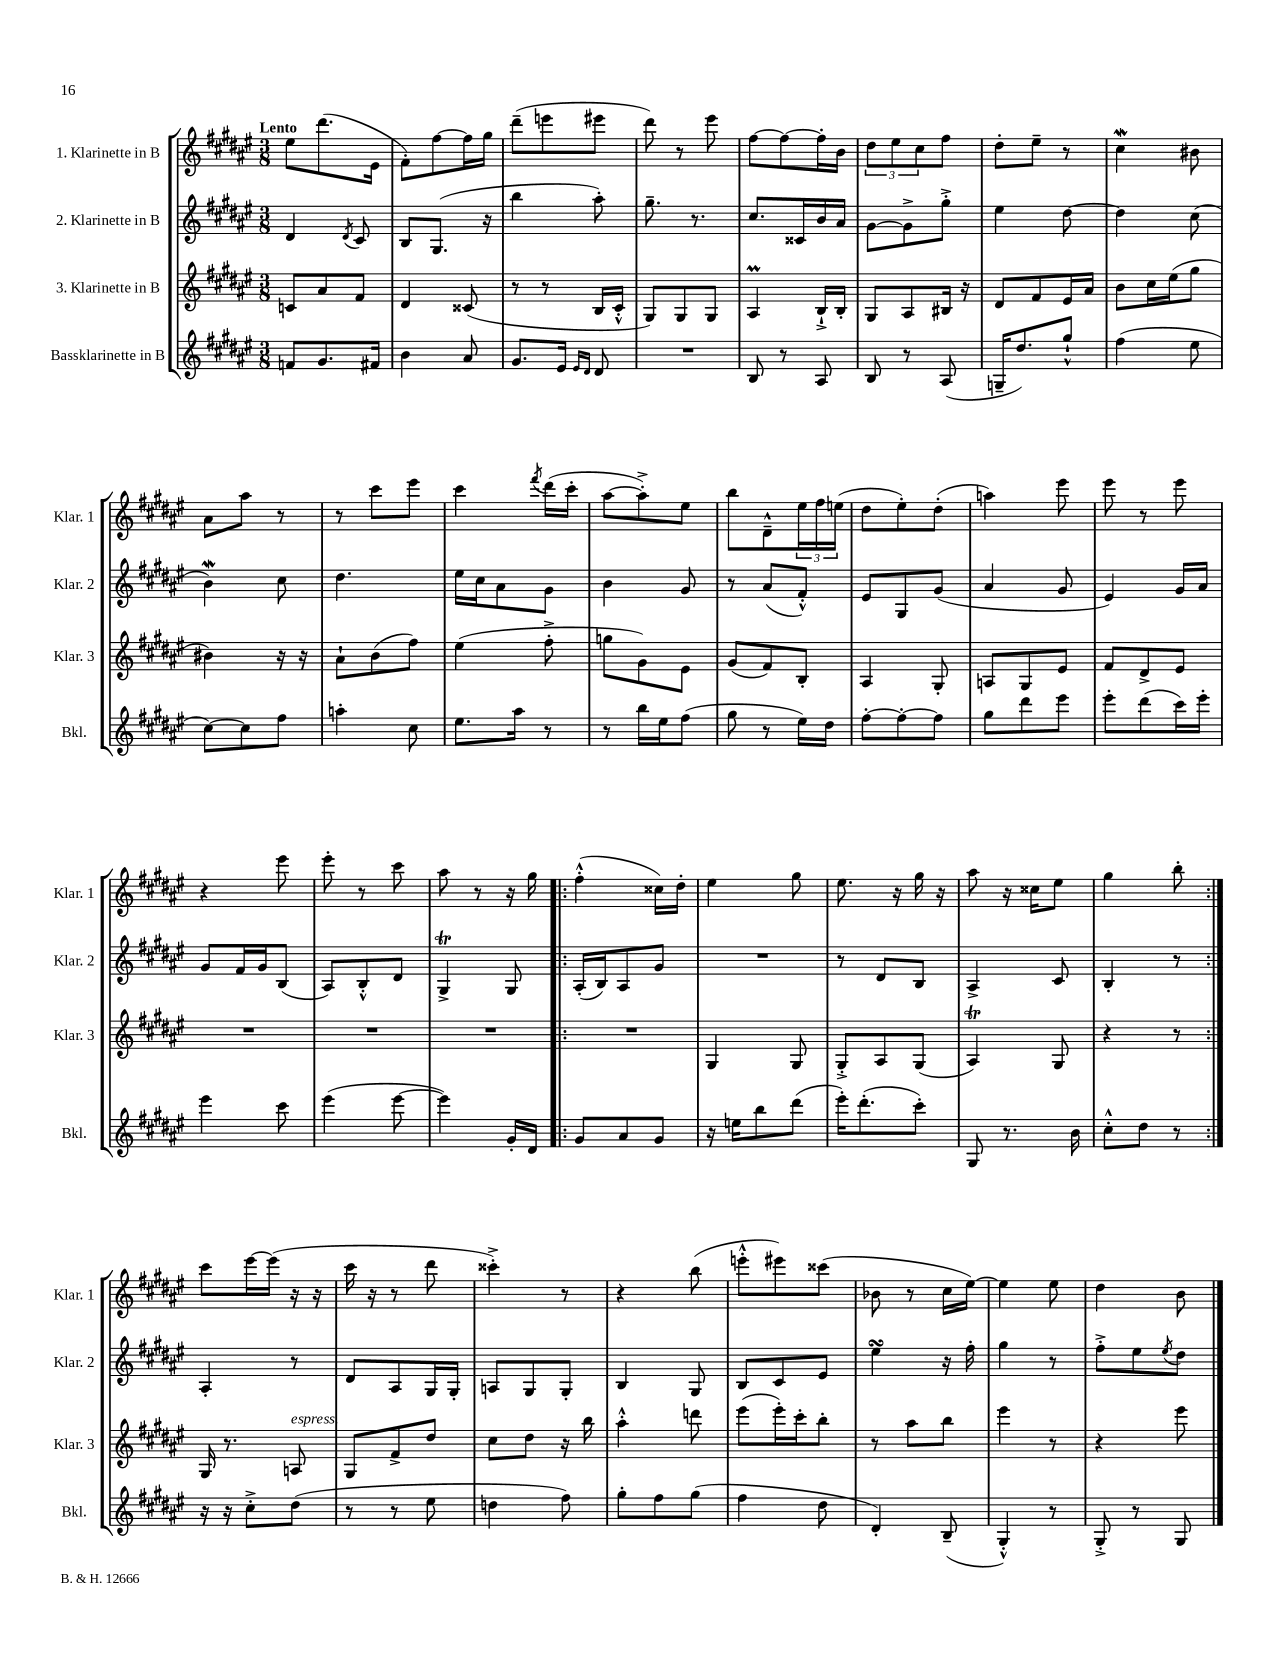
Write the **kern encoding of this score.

**kern	**kern	**kern	**kern
*staff4	*staff3	*staff2	*staff1
*clefG2	*clefG2	*clefG2	*clefG2
*k[f#c#g#d#a#e#]	*k[f#c#g#d#a#e#]	*k[f#c#g#d#a#e#]	*k[f#c#g#d#a#e#]
*M3/8	*M3/8	*M3/8	*M3/8
8f	8c	4d#	8ee#
8.g#	8a#	.	(8.ddd#
.	.	8qd#	.
.	8f#	8c#	.
16f#	.	.	16e#
=	=	=	=
4b	4d#	8B	8f#')
.	.	(8.G#	[8ff#
8a#	(8c##	.	16ff#]
.	.	16r	16gg#
=	=	=	=
8.g#	8r	4bb	(8ddd#~
.	8r	.	8eee
16e#	.	.	.
16qqe#	.	.	.
16qqd#	.	.	.
8d#	16B	8aa#')	8eee#
.	16c#'^^	.	.
=	=	=	=
4.r	8G#)	8.gg#~	8ddd#)
.	8G#	.	8r
.	.	8.r	.
.	8G#	.	8eee#
=	=	=	=
8B	4A#	8.cc#	[8ff#
8r	.	.	8ff#_
.	.	16c##	.
8A#	16B`^	16b	16ff#']
.	16B'	16a#	16b
=	=	=	=
8B	8G#	[8g#	12dd#
.	.	.	12ee#
8r	8A#	8g#^]	.
.	.	.	12cc#
(8A#	16B#	8gg#'^	8ff#
.	16r	.	.
=	=	=	=
16G~	8d#	4ee#	8dd#'
8.dd#)	.	.	.
.	8f#	.	8ee#~
8gg#`^^	16e#	[8dd#	8r
.	16a#	.	.
=	=	=	=
(4ff#	8b	4dd#]	4cc#
.	16cc#	.	.
.	(16ee#	.	.
8ee#	8gg#	(8cc#	8b#
=	=	=	=
[8cc#)	4b#)	4b)	8a#
8cc#]	.	.	8aa#
8ff#	16r	8cc#	8r
.	16r	.	.
=	=	=	=
4aa'	8a#`	4.dd#	8r
.	(8b	.	8ccc#
8cc#	8ff#)	.	8eee#
=	=	=	=
8.ee#	(4ee#	16ee#	4ccc#
.	.	16cc#	.
.	.	8a#	.
16aa#	.	.	.
.	.	.	8qfff#
8r	8ff#'^	8g#	(16ddd#
.	.	.	16ccc#'
=	=	=	=
8r	8gg	4b	[8aa#
16bb	8g#)	.	8aa#'^])
16ee#	.	.	.
(8ff#	8e#	8g#	8ee#
=	=	=	=
8gg#	(8g#	8r	8bb
8r	8f#)	(8a#	8d#~^^
16ee#)	8B'	8f#'^^)	24ee#
.	.	.	24ff#
16dd#	.	.	.
.	.	.	(24ee
=	=	=	=
[8ff#'	4A#	8e#	8dd#
8ff#'_	.	8G#	8ee#')
8ff#]	8G#'	(8g#	(8dd#'
=	=	=	=
8gg#	8A	4a#	4aa)
8ddd#	8G#	.	.
8eee#	8e#	8g#	8eee#
=	=	=	=
8eee#'	8f#	4e#)	8eee#
(8ddd#	8d#^	.	8r
16ccc#)	8e#	16g#	8eee#
16eee#'	.	16a#	.
=	=	=	=
4eee#	4.r	8g#	4r
.	.	16f#	.
.	.	16g#	.
8ccc#	.	(8B	8eee#
=	=	=	=
(4eee#	4.r	8A#)	8eee#'
.	.	8B'^^	8r
[8eee#	.	8d#	8ccc#
=	=	=	=
4eee#])	4.r	4G#^	8aa#
.	.	.	8r
16g#'	.	8G#	16r
16d#	.	.	16gg#
=!|:	=!|:	=!|:	=!|:
8g#	4.r	(16A#'	(4ff#'^^
.	.	16B)	.
8a#	.	8A#	.
8g#	.	8g#	16cc##)
.	.	.	16dd#'
=	=	=	=
16r	4G#	4.r	4ee#
16ee	.	.	.
8bb	.	.	.
(8ddd#	8G#	.	8gg#
=	=	=	=
16eee#')	8G#'^	8r	8.ee#
(8.ddd#'	.	.	.
.	8A#	8d#	.
.	.	.	16r
8ccc#')	(8G#	8B	16gg#
.	.	.	16r
=	=	=	=
8G#	4A#)	4A#^	8aa#
8.r	.	.	16r
.	.	.	16cc##
.	8G#	8c#	8ee#
16b	.	.	.
=	=	=	=
8cc#'^^	4r	4B'	4gg#
8dd#	.	.	.
8r	8r	8r	8bb'
=:|!	=:|!	=:|!	=:|!
16r	16G#	4A#'	8ccc#
16r	8.r	.	.
8cc#'^	.	.	[16eee#
.	.	.	(16eee#]
(8dd#	8A	8r	16r
.	.	.	16r
=	=	=	=
8r	8G#	8d#	16ccc#
.	.	.	16r
8r	8f#^	8A#	8r
8ee#	8dd#	16G#	8ddd#
.	.	16G#'	.
=	=	=	=
4dd	8cc#	8A	4ccc##'^)
.	8dd#	8G#	.
8ff#)	16r	8G#'	8r
.	16bb	.	.
=	=	=	=
8gg#'	4aa#'^^	4B	4r
8ff#	.	.	.
(8gg#	8ddd	8G#	(8bb
=	=	=	=
4ff#	(8eee#	8B	8eee'^^
.	16eee#')	8c#	8eee#)
.	16ccc#'	.	.
8dd#	8bb'	8e#	(8ccc##
=	=	=	=
4d#')	8r	4ee#	8b-
.	8aa#	.	8r
(8B~	8bb	16r	16cc#
.	.	16ff#'	[16ee#)
=	=	=	=
4G#'^^)	4eee#	4gg#	4ee#]
8r	8r	8r	8ee#
=	=	=	=
8G#'^	4r	8ff#'^	4dd#
8r	.	8ee#	.
.	.	8qee#	.
8G#	8eee#	8dd#	8b
==	==	==	==
*-	*-	*-	*-
